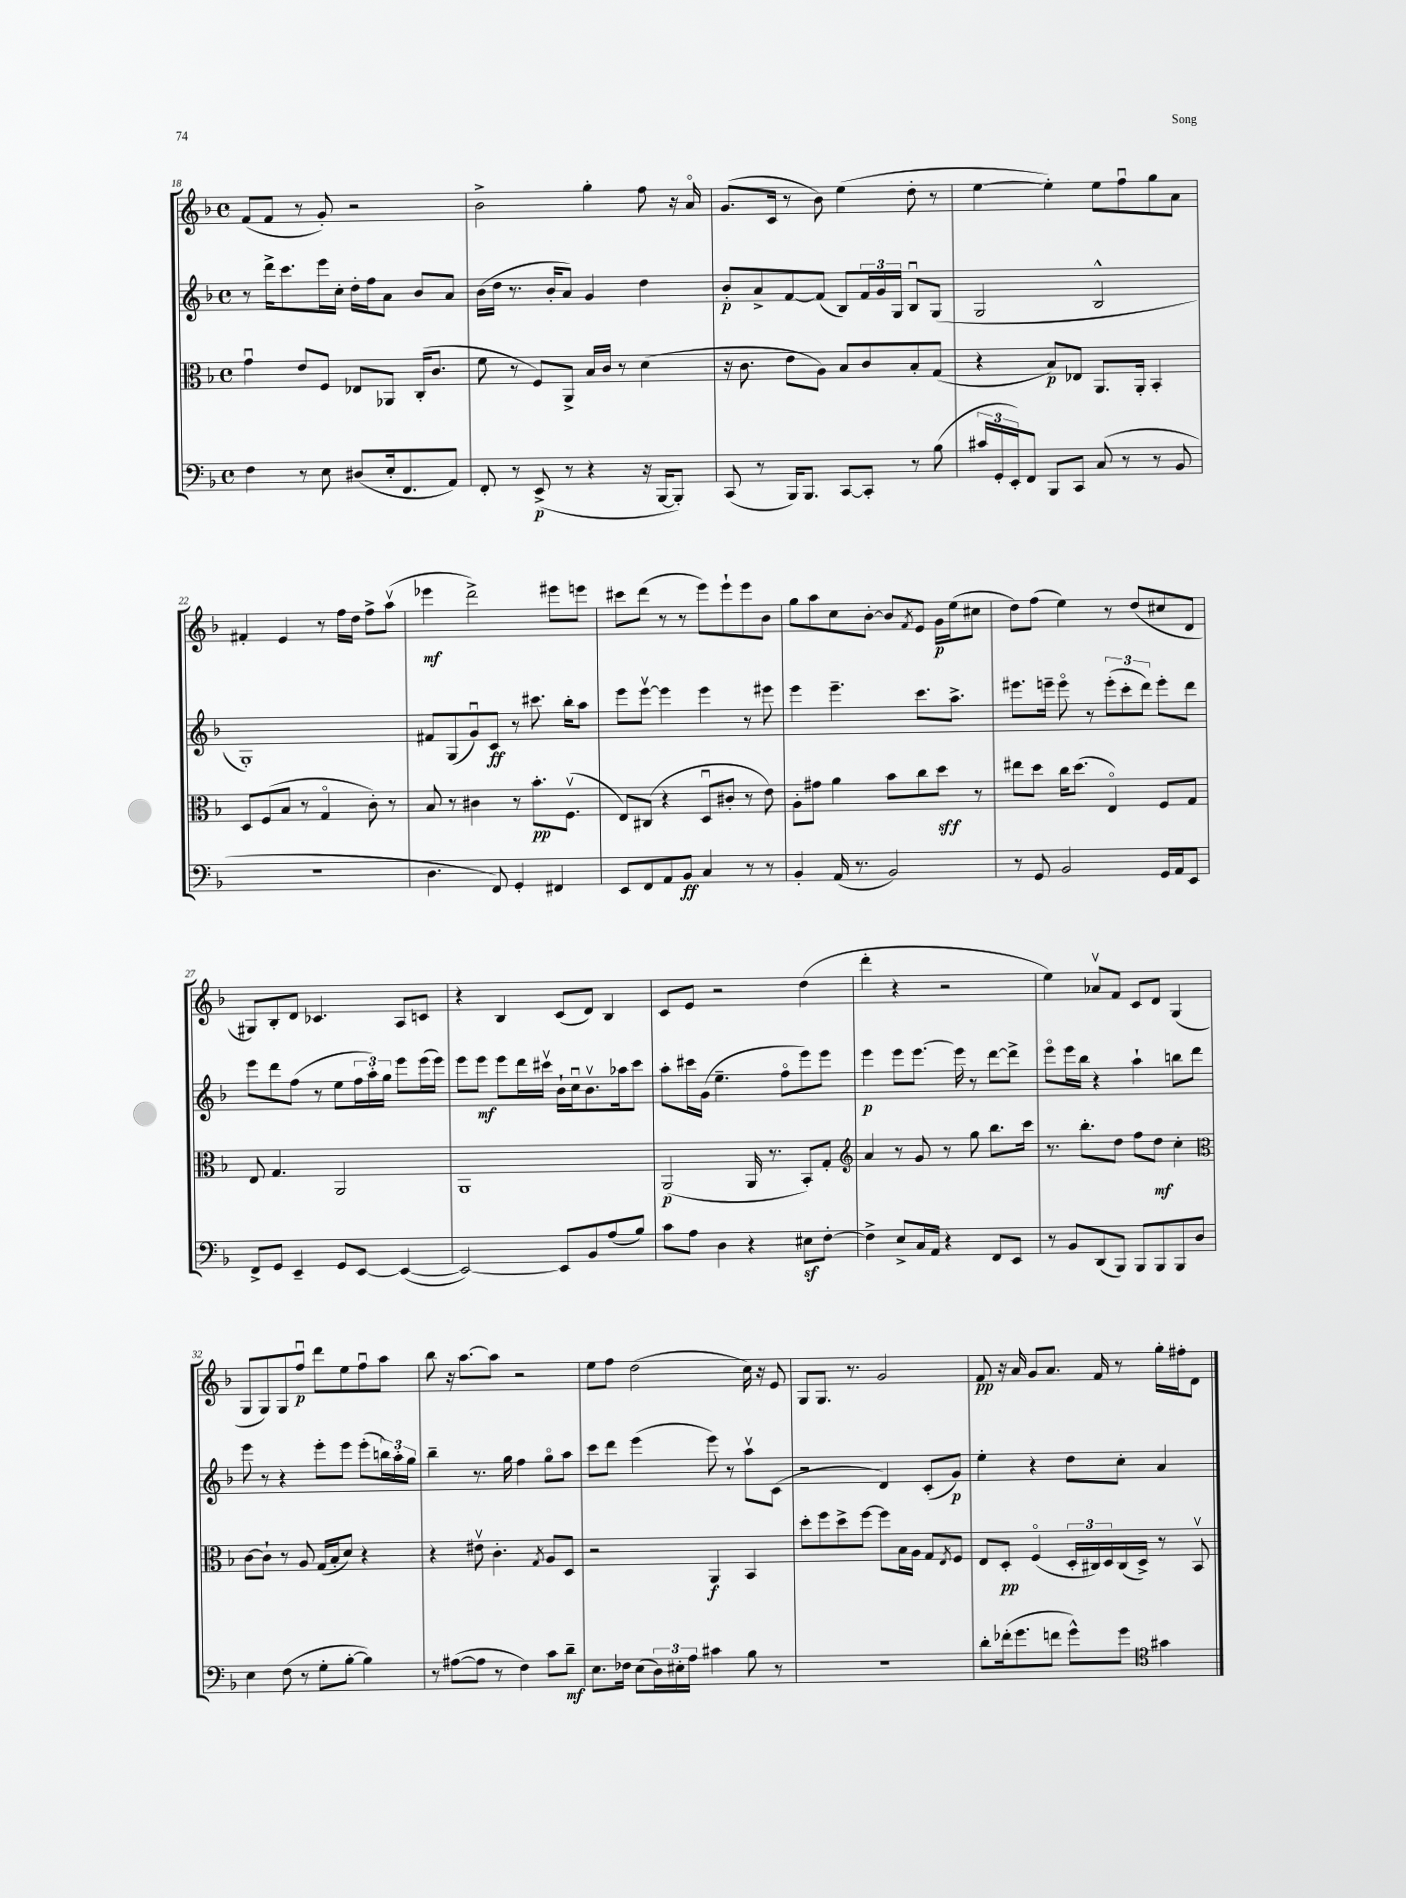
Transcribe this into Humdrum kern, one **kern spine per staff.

**kern	**kern	**kern	**kern
*staff4	*staff3	*staff2	*staff1
*clefF4	*clefC3	*clefG2	*clefG2
*k[b-]	*k[b-]	*k[b-]	*k[b-]
*M4/4	*M4/4	*M4/4	*M4/4
*met(c)	*met(c)	*met(c)	*met(c)
4F	4gu	8r	(8f
.	.	16ddd^	8f
.	.	8.ccc	.
8r	8e	.	8r
8E	8F	16eee	8g')
.	.	16cc'	.
(8D#	8E-	16dd'	2r
.	.	16ff	.
16E'	8AA-	8a	.
8.FF	.	.	.
.	(16C'	8b-	.
.	8.c	.	.
8AA)	.	8a	.
=	=	=	=
8FF'	8f	(16b-	2b-^
.	.	16dd	.
8r	8r	8.r	.
(8EE^	8F)	.	.
.	.	16b-'	.
8r	8AA^	8a)	.
4r	16B-	4g	4gg'
.	16c	.	.
.	8r	.	.
16r	(4d	4dd	8ff
[16BBB-	.	.	.
8BBB-'])	.	.	16r
.	.	.	16ao
=	=	=	=
(8CC	16r	8b-'	(8.g
.	8.c	.	.
8r	.	8a^	.
.	.	.	16c
16BBB-)	8e	[8f	8r
8.BBB-	.	.	.
.	8A)	(8f]	8b-)
[8CC	8B-	8B-)	(4ee
8CC']	8c	24f	.
.	.	24g	.
.	.	24G	.
8r	8B-'	8B-u	8dd'
(8B-	(8G	(8G	8r
=	=	=	=
24c#	4r	2G	[4ee
24GG'	.	.	.
24EE')	.	.	.
8FF	.	.	.
8BBB-	8B-)	.	4ee'])
8CC	8E-	.	.
(8C	8.AA	2B-^^	8ee
8r	.	.	8ffu
.	16AA'	.	.
8r	4BB-'	.	8gg
8BB-	.	.	8a
=	=	=	=
1r	8D	1G')	4f#'
.	(8F	.	.
.	8B-	.	4e
.	8r	.	.
.	4Go	.	8r
.	.	.	16ff
.	.	.	16dd
.	8c')	.	8ff^
.	8r	.	(8aav
=	=	=	=
4.D	8B-	8f#	4eee-
.	8r	(8G	.
.	4c#	8gu)	2ddd^)
8FF)	.	8c	.
4GG'	8r	8r	.
.	8.b-'	8.ccc#	.
4FF#	.	.	8eee#
.	(8.Fv	16bb-'	.
.	.	8aa	8eee
=	=	=	=
8EE	8E)	8eee	8ccc#
8FF	(8C#	[8eeev	(8ddd
8AA	4r	4eee]	8r
8BB-	.	.	8r
4C	8Du	4eee	8eee)
.	8c#'	.	8eee`
8r	8r	8r	8eee
8r	8e)	8eee#	8b-
=	=	=	=
4BB-'	8A'	4eee	8gg
.	8g#	.	8aa
(16AA	4a	4.eee~	8cc
8.r	.	.	.
.	.	.	[8b-'
2BB-)	8b-	.	8b-]
.	.	.	8qf
.	8cc	8.ccc	8e
.	8dd	.	16g
.	.	8.aa^	(16ee
.	8r	.	8cc#
=	=	=	=
8r	8ee#	8.eee#	8dd)
8GG	8dd	.	(8ff
.	.	16eee~	.
2BB-	16cc	8eeeo	4ee)
.	(8.dd	.	.
.	.	8r	.
.	4Eo)	(12eee'	8r
.	.	12ccc'	.
.	.	.	(8dd
.	.	12ddd)	.
16GG	8F	8eee'	8cc#
16AA	.	.	.
8EE	8G	8ddd	8d
=	=	=	=
8FF^	8E	8eee	8G#)
8GG	4.G	8ddd	8B-'
4EE~	.	(8ff	8d
.	.	8r	4.c-
8GG	2AA	8ee	.
[8EE	.	24ff	.
.	.	24aa')	.
.	.	24gg	.
(4EE_	.	8eee	8A
.	.	(16eee	8c
.	.	16eee)	.
=	=	=	=
2EE_)	1AA	8eee	4r
.	.	8eee	.
.	.	8eee	4B-
.	.	16ddd	.
.	.	16ccc#v	.
8EE]	.	16b-`	(8c
.	.	16ccu	.
8BB-	.	8.b-v	8d)
(8A	.	.	4B-
.	.	16aa-	.
8B-)	.	8ccc#	.
=	=	=	=
8c	(2AA	8aa'	8c
8A	.	16ccc#	8e
.	.	(16g	.
4D	.	4.ee~	2r
4r	16AA	.	.
.	8.r	.	.
.	.	8ffo	.
8E#	8BB-')	8eee)	(4dd
[8F'	8G'	8eee	.
=	=	=	=
*	*clefG2	*	*
4F^]	4a	4eee	4ddd'
8E^	8r	8eee	4r
16C	8g	[8.eee	.
16AA	.	.	.
4r	8r	.	2r
.	.	16eee]	.
.	8gg	8r	.
8FF	8.bb-	[8ddd	.
8EE	.	8ddd^]	.
.	16ccc	.	.
=	=	=	=
8r	8.r	8eeeo	4ee)
8BB-	.	16eee	.
.	8.bb-'	16bb-	.
(8DD	.	4r	8a-v
8BBB-)	8dd	.	8f
8BBB-	8ff	4aa`	8c
8BBB-	8dd	.	8d
8BBB-	4cc'	8bb	(4G
8D	.	8ddd	.
=	=	=	=
*	*clefC3	*	*
4E	[8c	8eee	8G
.	8c`]	8r	8G)
(8F	8r	4r	8G
8r	8A	.	8ffu
8G'	(16G	8eee'	8ddd
.	16B-'	.	.
[8B-'	8d)	8eee	8ee
4B-])	4r	(8eee'	8ffu
.	.	24bb)	8aa
.	.	24aa'	.
.	.	24gg	.
=	=	=	=
8r	4r	4bb-~	8bb-
([8A#	.	.	16r
.	.	.	[8.aa
8A#]	8e#v	8.r	.
8r	4.c'	.	8aa]
.	.	16gg	.
4F)	.	4ff	2r
.	8qG	.	.
8c	8A	8ggo	.
8d~	8D	8aa	.
=	=	=	=
8.E	2r	8ccc	8ee
.	.	8ddd	8ff
16F-	.	.	.
(8E	.	(4eee	(2dd
24D)	.	.	.
24E#'	.	.	.
24A	.	.	.
4c#	4AA	8eee)	.
.	.	8r	.
8B-	4BB-	8aav	16cc)
.	.	.	16r
8r	.	(8c	8e
=	=	=	=
1r	8dd'	2r	8G
.	8ff	.	8.G
.	8dd^	.	.
.	.	.	8.r
.	[8ff	.	.
.	8ff]	4d)	2g
.	16B-	.	.
.	16A	.	.
.	8G	(8c'	.
.	8qE	.	.
.	8F	8g)	.
=	=	=	=
8d'	8E	4ee'	8f
(16f-'	8D'	.	16r
8.g	.	.	16a
.	(4Fo	4r	8g
8f	.	.	8.a
8g^^)	24D'	8dd	.
.	24C#)	.	.
.	.	.	16f
.	24D	.	.
8g	(16C#	8cc'	8r
.	16D^)	.	.
*clefC4	*	*	*
4g#	8r	4a	16gg'
.	.	.	16ff#'
.	8BB-v	.	8d
==	==	==	==
*-	*-	*-	*-
